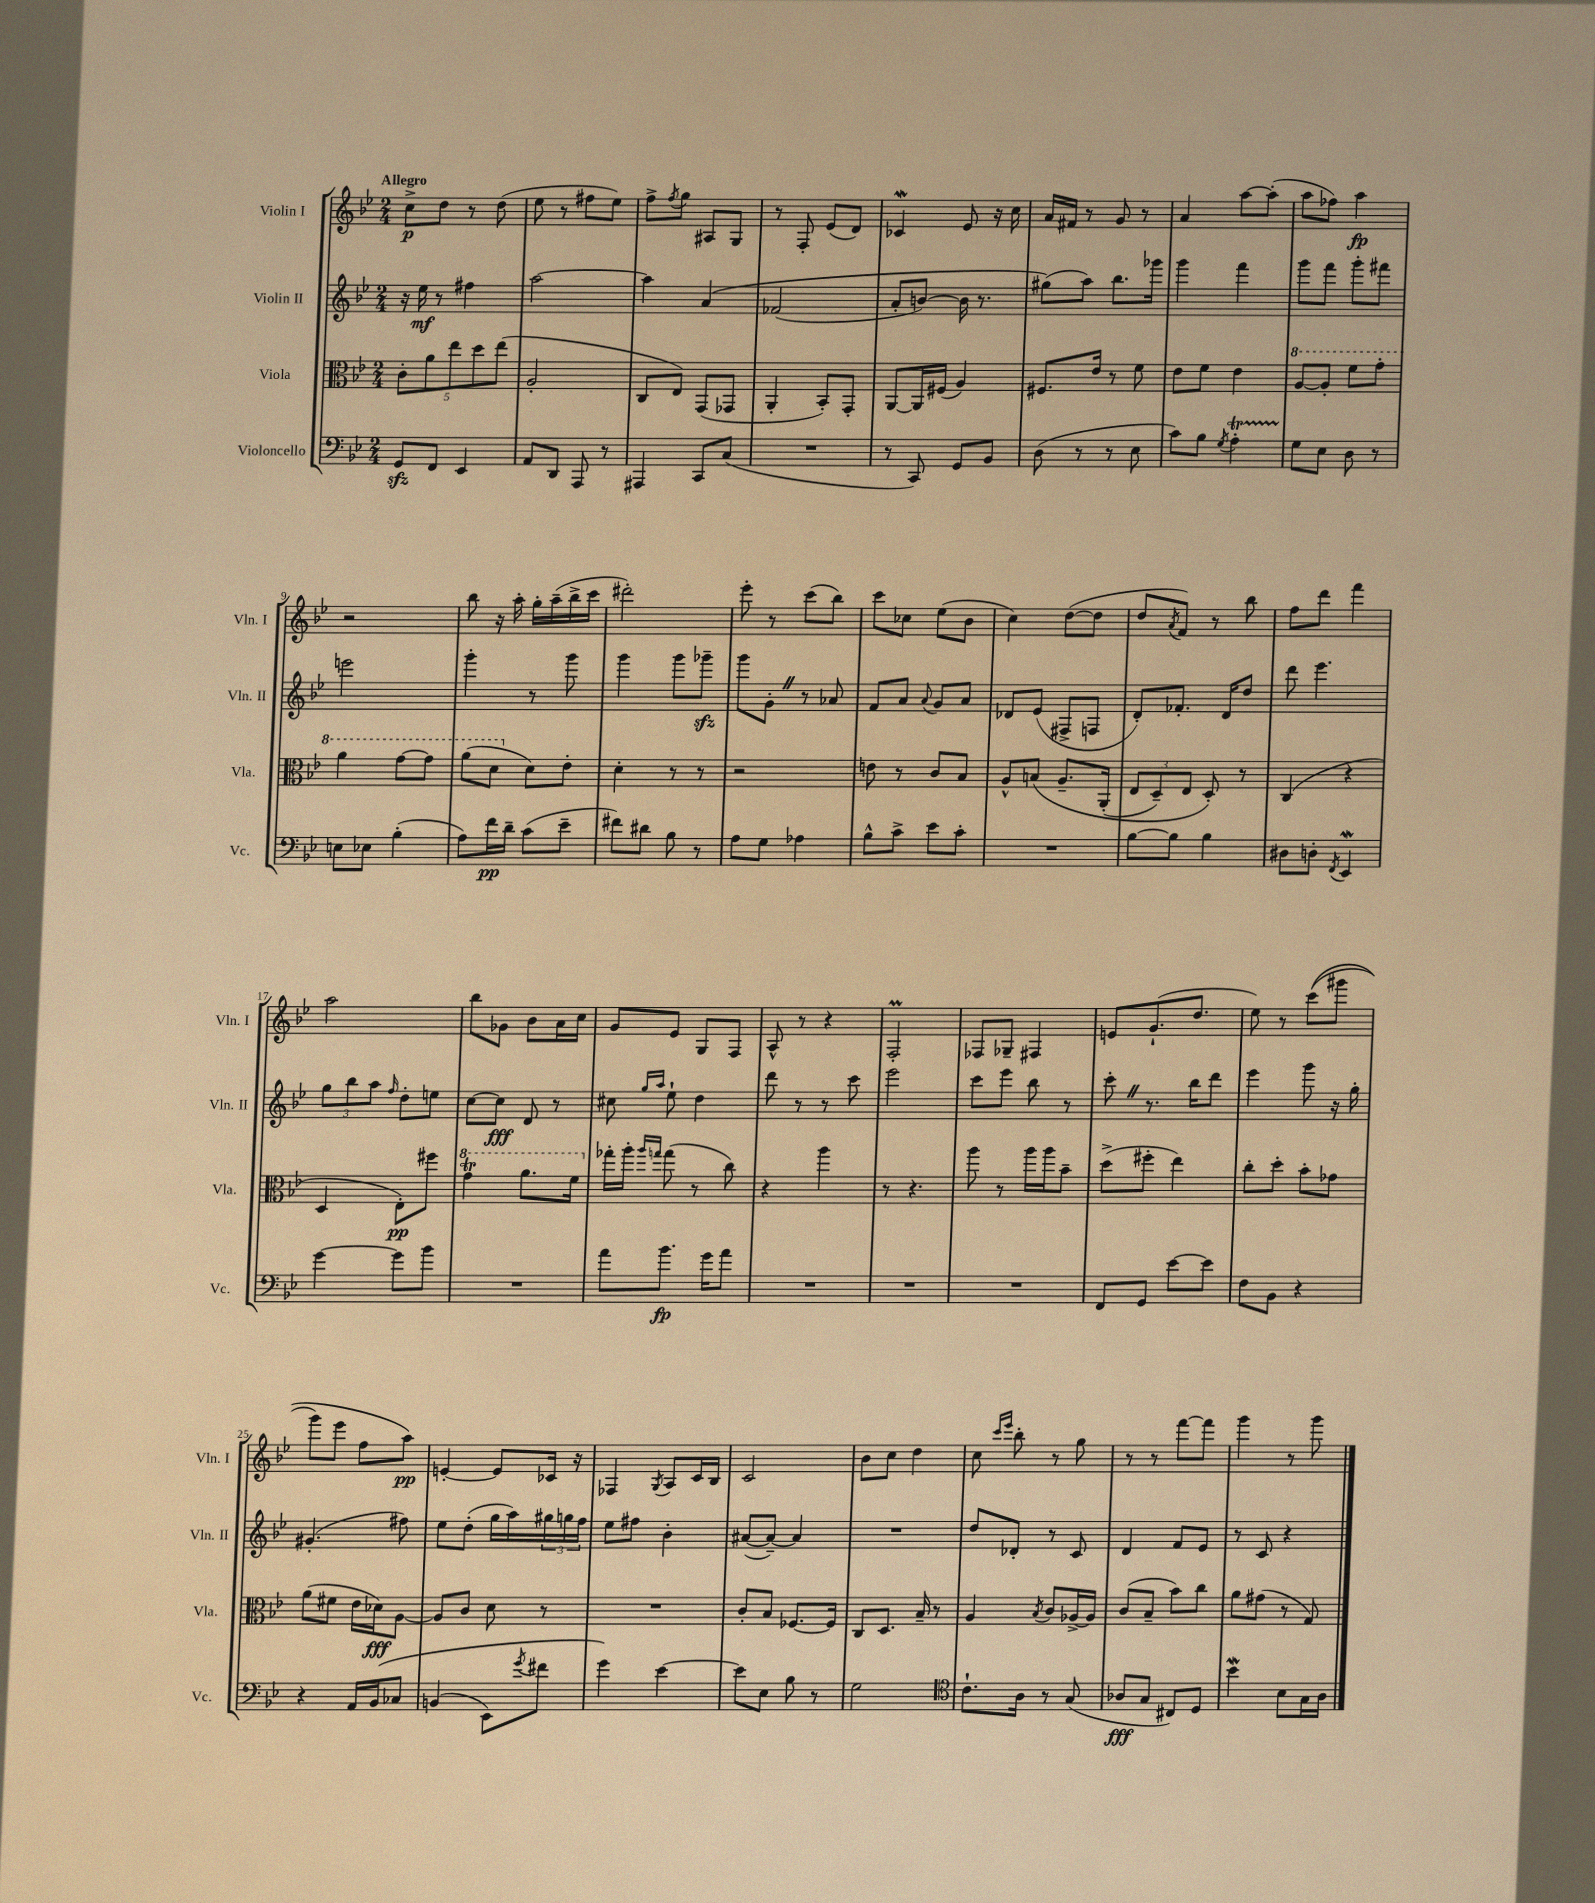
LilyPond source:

<<
\new StaffGroup <<
\new Staff = "s0" \with { instrumentName = "Violin I" shortInstrumentName = "Vln. I" } {
    \clef treble \key bes \major \numericTimeSignature \time 2/4 \tempo "Allegro"
    c''8->\p d''8 r8 d''8( |
    ees''8 r8 fis''8 ees''8) |
    f''8-> \acciaccatura { f''8 } g''8 ais8 g8 |
    r8 f8-. ees'8( d'8) |
    ces'4\mordent ees'8 r16 c''16 |
    a'16 fis'16 r8 g'8 r8 |
    a'4 a''8~ a''8-.( |
    a''8 fes''8) a''4\fp |
    r2 |
    bes''8 r16 a''16-. g''16-. a''16--( bes''16-> c'''16 |
    dis'''2-.) |
    ees'''8-. r8 c'''8( bes''8) |
    c'''8 ces''8 ees''8( bes'8 |
    c''4) d''8~( d''8 |
    d''8 \acciaccatura { a'8 } f'8) r8 bes''8 |
    f''8 d'''8 f'''4 |
    a''2 |
    bes''8 ges'8 bes'8 a'16 c''16 |
    g'8 ees'8 g8 f8 |
    a8-^ r8 r4 |
    f2-.\prall |
    fes8 ges8-- fis4 |
    e'8 g'8.-!( d''8. |
    ees''8) r8 c'''8(\( gis'''8 |
    g'''8) ees'''8 f''8 a''8\pp\) |
    e'4~-. e'8 ces'16 r16 |
    fes4 \acciaccatura { g8 } a8 c'16 bes16 |
    c'2 |
    bes'8 c''8 d''4 |
    c''8 \grace { c'''16 ees'''16 } bes''8-. r8 g''8 |
    r8 r8 f'''8~ f'''8 |
    g'''4 r8 g'''8 \bar "|." |
}
\new Staff = "s1" \with { instrumentName = "Violin II" shortInstrumentName = "Vln. II" } {
    \clef treble \key bes \major \numericTimeSignature \time 2/4
    r16 ees''16\mf r8 fis''4 |
    a''2~ |
    a''4 a'4\( |
    fes'2( |
    a'8-. b'8~) b'16 r8. |
    gis''8(\) a''8) bes''8. ges'''16 |
    g'''4 f'''4 |
    g'''8 f'''8 g'''8-. fis'''8 |
    e'''2 |
    g'''4-. r8 g'''8 |
    g'''4 g'''8 ges'''8--\sfz |
    g'''8 g'8-. \once \override BreathingSign.text = \markup { \musicglyph "scripts.caesura.straight" } \breathe r8 aes'8 |
    f'8 a'8 \appoggiatura { a'8 } g'8 a'8 |
    des'8 ees'8( fis8-> f8 |
    d'8-.) fes'8.-. d'16 d''8 |
    d'''8 ees'''4. |
    \tuplet 3/2 { g''8 bes''8 a''8 } \grace { f''16 } d''8-. e''8 |
    c''8~ c''8\fff d'8 r8 |
    cis''8 \grace { g''16 a''16 } ees''8-! d''4 |
    d'''8 r8 r8 c'''8 |
    ees'''2 |
    c'''8 ees'''8 bes''8 r8 |
    c'''8-. \once \override BreathingSign.text = \markup { \musicglyph "scripts.caesura.straight" } \breathe r8. bes''16 d'''8 |
    ees'''4 g'''8 r16 g''16-. |
    gis'4.-.( fis''8) |
    ees''8 d''8-.( g''16 a''16) \tuplet 3/2 { gis''16 g''16 f''16 } |
    ees''8 fis''8 bes'4-. |
    ais'8~( ais'8~--) ais'4 |
    R2 |
    d''8 des'8-. r8 c'8 |
    d'4 f'8 ees'8 |
    r8 c'8 r4 \bar "|." |
}
\new Staff = "s2" \with { instrumentName = "Viola" shortInstrumentName = "Vla." } {
    \clef alto \key bes \major \numericTimeSignature \time 2/4
    \tuplet 5/4 { c'8-. a'8 ees''8 d''8 ees''8( } |
    a2-. |
    c8 ees8) g,8( ges,8 |
    a,4-. bes,8-.) g,8-. |
    a,8~ a,16 fis16( a4) |
    fis8. ees'16 r8 f'8 |
    ees'8 f'8 ees'4 |
    \ottava #1 a'8~ a'8-. f''8 g''8-. |
    a''4 g''8~ g''8 |
    a''8( d''8 \ottava #0 d'8) ees'8-. |
    d'4-. r8 r8 |
    r2 |
    e'8 r8 c'8 bes8 |
    a8-^ b8\( a8.-- a,16-.( |
    \tuplet 3/2 { ees8 d8--) ees8 } d8-.\) r8 |
    c4( r4 |
    d4 ees8-.\pp) fis''8 |
    \ottava #1 g''4\trill a''8. f''16 \ottava #0 |
    ges''16-. a''16-. \grace { a''16 g''16 } g''8( r8 c''8) |
    r4 a''4 |
    r8 r4. |
    a''8 r8 a''16 a''16 bes'8-- |
    d''8->( fis''8-. ees''4) |
    c''8-. d''8-. bes'8-. ges'8 |
    a'8( fis'8 ees'16 des'16\fff) a8~ |
    a8 c'8 d'8 r8 |
    R2 |
    c'8-. bes8 fes8.~ fes16 |
    c8 d8. bes16-- r8 |
    a4 \acciaccatura { bes8 } c'8 aes16~-> aes16 |
    c'8( bes8-- bes'8) c''8 |
    a'8 gis'8( r8 g8) \bar "|." |
}
\new Staff = "s3" \with { instrumentName = "Violoncello" shortInstrumentName = "Vc." } {
    \clef bass \key bes \major \numericTimeSignature \time 2/4
    g,8\sfz f,8 ees,4 |
    a,8 d,8 a,,8 r8 |
    ais,,4 c,8 c8( |
    R2 |
    r8 c,8) g,8 bes,8 |
    d8( r8 r8 ees8 |
    c'8) bes8 \acciaccatura { g8 } a4-.\startTrillSpan |
    g8\stopTrillSpan ees8 d8 r8 |
    e8 ees8 bes4-.( |
    a8) f'16\pp d'16-- c'8( ees'8-- |
    fis'8) dis'8 bes8 r8 |
    a8 g8 aes4 |
    bes8-^ c'8-> ees'8 c'8-. |
    R2 |
    bes8~ bes8 bes4 |
    dis8 d8-. \acciaccatura { f,8 } ees,4\mordent |
    g'4~ g'8 bes'8 |
    R2 |
    a'8 bes'8.\fp g'16 a'8 |
    R2 |
    R2 |
    R2 |
    f,8 g,8 ees'8~ ees'8 |
    f8 bes,8 r4 |
    r4 a,16 bes,16\( ces8 |
    b,4( ees,8) \acciaccatura { g'8 } fis'8 |
    g'4\) ees'4~ |
    ees'8 ees8 bes8 r8 |
    g2 |
    \clef tenor c'8.-! a16 r8 g8( |
    aes8\fff g8 cis8) d8 |
    bes'4\mordent bes8 g16 a16 \bar "|." |
}
>>
>>
